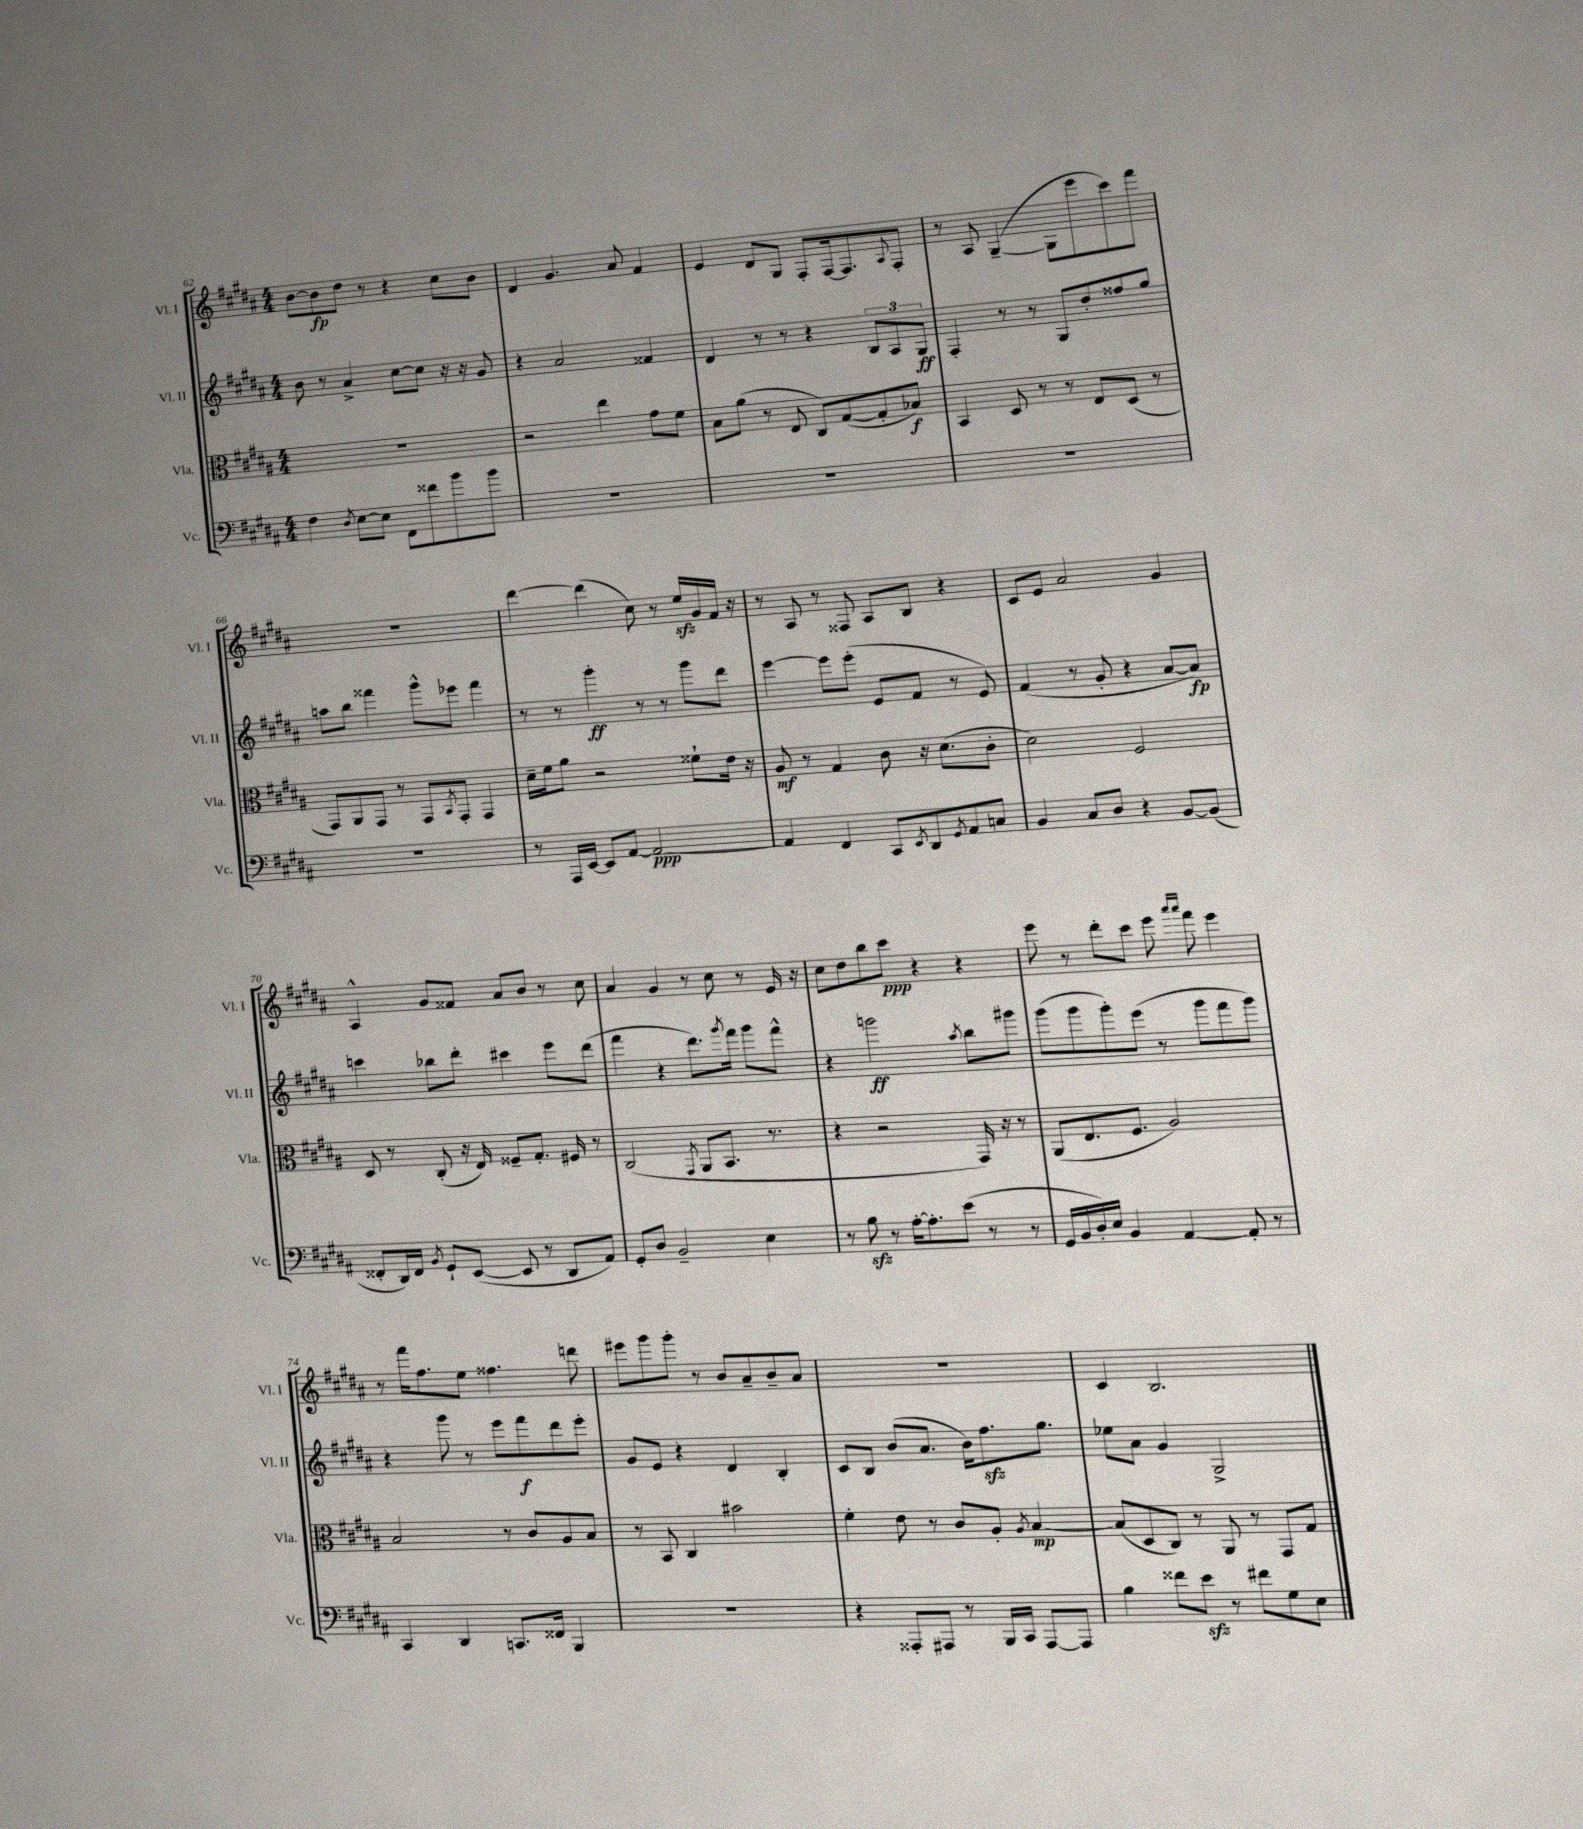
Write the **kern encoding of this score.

**kern	**dynam	**kern	**dynam	**kern	**dynam	**kern	**dynam
*part4	*part4	*part3	*part3	*part2	*part2	*part1	*part1
*staff4	*staff4	*staff3	*staff3	*staff2	*staff2	*staff1	*staff1
*I"Vc.	*	*I"Vla.	*	*I"Vl. II	*	*I"Vl. I	*
*I'Vc.	*	*I'Vla.	*	*I'Vl. II	*	*I'Vl. I	*
*clefF4	*	*clefC3	*	*clefG2	*	*clefG2	*
*k[f#c#g#d#a#]	*	*k[f#c#g#d#a#]	*	*k[f#c#g#d#a#]	*	*k[f#c#g#d#a#]	*
*M4/4	*	*M4/4	*	*M4/4	*	*M4/4	*
=62	=62	=62	=62	=62	=62	=62	=62
4F#\	.	1r	.	8b\	.	[8b\L	.
.	.	.	.	8r	.	8b\]	fp
8qD#/	.	.	.	.	.	.	.
[8E\L	.	.	.	4a#^/	.	8dd#\J	.
8E\J]	.	.	.	.	.	8r	.
8FF#\L	.	.	.	[8cc#\L	.	4r	.
8f##X\	.	.	.	8cc#\J]	.	.	.
8b\	.	.	.	16r	.	8cc#\L	.
.	.	.	.	16r	.	.	.
8b\J	.	.	.	8g#/	.	8b\J	.
=63	=63	=63	=63	=63	=63	=63	=63
1r	.	2r	.	4r	.	4d#/	.
.	.	.	.	2a#/	.	4.g#/	.
.	.	4ee\	.	.	.	.	.
.	.	.	.	.	.	8a#/	.
.	.	8g#\L	.	4f##X/	.	4f#/	.
.	.	8f#\J	.	.	.	.	.
=64	=64	=64	=64	=64	=64	=64	=64
1r	.	8B\L	.	4d#/	.	4e/	.
.	.	(8a#\J	.	.	.	.	.
.	.	8r	.	8r	.	8d#/L	.
.	.	8E/	.	8r	.	8G#/J	.
.	.	8C#/L)	.	4r	.	8F#'/L	.
.	.	([8G#/	.	.	.	[16F#/k	.
.	.	.	.	.	.	8.F#/]	.
.	.	8G#'/]	.	12B/L	.	.	.
.	.	.	.	12A#/	.	.	.
.	.	.	.	.	.	8qqA#/	.
.	.	8B-X/J)	f	.	.	8F#'/J	.
.	.	.	.	12G#/J	ff	.	.
=65	=65	=65	=65	=65	=65	=65	=65
1r	.	4BB/	.	4F#'/	.	8r	.
.	.	.	.	.	.	8A#/	.
.	.	8D#/	.	8r	.	([4G#~/	.
.	.	8r	.	8r	.	.	.
.	.	8r	.	8G#/L	.	8G#\L]	.
.	.	8E/L	.	8dd#'/	.	8eee\	.
.	.	(8D#/J	.	8ff##X/	.	8ccc#\)	.
.	.	8r	.	8gg#/J	.	8fff#\J	.
!!LO:LB:g=z
=66	=66	=66	=66	=66	=66	=66	=66
1r	.	8GG#/L)	.	8aan\L	.	1r	.
.	.	8AA#/	.	8bb\J	.	.	.
.	.	8GG#/J	.	4fff##X\	.	.	.
.	.	8r	.	.	.	.	.
.	.	8GG#/L	.	8ggg#^^\L	.	.	.
.	.	8qBB/	.	.	.	.	.
.	.	8GG#'/J	.	8eee-X\J	.	.	.
.	.	4GG#/	.	4fff##\	.	.	.
=67	=67	=67	=67	=67	=67	=67	=67
8r	.	16d#~\LL	.	8r	.	[4ddd#\	.
.	.	16f#\J	.	.	.	.	.
16AAA#/LL	.	8a#\J	.	8r	.	.	.
[16EE/JJ	.	.	.	.	.	.	.
8EE/L]	.	2r	.	4ggg#'\	ff	(4ddd#\]	.
[8AA#/J	.	.	.	.	.	.	.
2AA#/_	ppp	.	.	8r	.	8cc#\)	.
.	.	.	.	8r	.	8r	.
.	.	8f##X`\L	.	8ggg#\L	.	16eezz/LL	.
.	.	.	.	.	.	16g#/	.
.	.	16e\Jk	.	8ddd#\J	.	16f#/JJ	.
.	.	16r	.	.	.	16r	.
=68	=68	=68	=68	=68	=68	=68	=68
4AA#/]	.	8A#/	mf	[4eee\	.	8r	.
.	.	8r	.	.	.	8A#/	.
4FF#/	.	4G#/	.	8eee\L]	.	8r	.
.	.	.	.	(8eee'\J	.	8F##X/	.
8CC#/L	.	8c#\	.	8e/L	.	8A#/L	.
8qEE/	.	.	.	.	.	.	.
8DD#/	.	16r	.	8f#/J	.	8B/J	.
.	.	(8.d#\L	.	.	.	.	.
8qGG#/	.	.	.	.	.	.	.
8AA#/	.	.	.	8r	.	4r	.
8Cn/J	.	8c#'\J	.	8e/)	.	.	.
=69	=69	=69	=69	=69	=69	=69	=69
4BB/	.	2d#\)	.	(4f#/	.	8c#/L	.
.	.	.	.	.	.	8e/J	.
8C#/L	.	.	.	8r	.	2a#/	.
8D#/J	.	.	.	8g#'/	.	.	.
4r	.	2F#/	.	4r	.	.	.
[8BB/L	.	.	.	[8a#/L	.	4g#/	.
(8BB/J]	.	.	.	8a#/J])	fp	.	.
!!LO:LB:g=z
=70	=70	=70	=70	=70	=70	=70	=70
8FF##X'/L	.	8D#/	.	4cccn\	.	4A#^^/	.
16DD#/L)	.	8r	.	.	.	.	.
16FF##/JJ	.	.	.	.	.	.	.
8qBB/	.	.	.	.	.	.	.
8GG#`/L	.	(8C#'/	.	8bb-X\L	.	8g#/L	.
([8EE/J	.	16r	.	8ddd#'\J	.	8f##X/J	.
.	.	16E/)	.	.	.	.	.
8EE/]	.	8F##X~/L	.	4ccc#X\	.	8a#/L	.
8r	.	8.G#'/J	.	.	.	8b/J	.
8DD#/L	.	.	.	8eee\L	.	8r	.
.	.	16F#X/	.	.	.	.	.
8AA#/J)	.	8r	.	(8ddd#\J	.	8cc#\	.
=71	=71	=71	=71	=71	=71	=71	=71
8GG#'/L	.	(2C#/	.	4fff#\	.	4a#/	.
8D#/J	.	.	.	.	.	.	.
2BB~/	.	.	.	4r	.	4g#/	.
.	.	8qGG#/	.	.	.	.	.
.	.	8AA#/L	.	8.ddd#\L)	.	8r	.
.	.	8.BB/J	.	.	.	8cc#\	.
.	.	.	.	8qggg#/	.	.	.
.	.	.	.	16fff#\Jk	.	.	.
4E\	.	.	.	8ggg#\L	.	8r	.
.	.	8.r	.	.	.	.	.
.	.	.	.	8fff#^^\J	.	16e/	.
.	.	.	.	.	.	16r	.
=72	=72	=72	=72	=72	=72	=72	=72
8r	.	4r	.	4r	.	8cc#\L	.
8Bzz\	.	.	.	.	.	8dd#\	.
8r	.	2r	.	2gggn\	ff	8bb\	.
[16A#'\KL	.	.	.	.	.	8ccc#\J	ppp
8.A#'\]	.	.	.	.	.	.	.
.	.	.	.	.	.	4r	.
(8e\J	.	.	.	.	.	.	.
.	.	.	.	8qaa#/	.	.	.
8r	.	16GG#/)	.	8bb\L	.	4r	.
.	.	16r	.	.	.	.	.
8r	.	8r	.	8ggg#X\J	.	.	.
=73	=73	=73	=73	=73	=73	=73	=73
16GG#/LL	.	(8AA#/L	.	(8ggg#\L	.	8eee\	.
16BB/	.	.	.	.	.	.	.
16D#'/)	.	8.E/	.	8ggg#\	.	8r	.
16E/JJ	.	.	.	.	.	.	.
4BB/	.	.	.	8ggg#'\)	.	8ddd#'\L	.
.	.	8.F#/J	.	.	.	.	.
.	.	.	.	(8eee\J	.	8ccc#\J	.
[4AA#/	.	2A#/)	.	8r	.	8eee\	.
.	.	.	.	.	.	16qqaaa#/LL	.
.	.	.	.	.	.	16qqaaa#/JJ	.
.	.	.	.	8ggg#\L	.	8fff#\	.
8AA#'/]	.	.	.	8fff#\	.	4eee\	.
8r	.	.	.	8ggg#\J)	.	.	.
!!LO:LB:g=z
=74	=74	=74	=74	=74	=74	=74	=74
4CC#/	.	2B/	.	4r	.	8r	.
.	.	.	.	.	.	16fff#\KL	.
.	.	.	.	.	.	8.ff#\	.
4DD#/	.	.	.	8ggg#\	.	.	.
.	.	.	.	8r	.	8ee\J	.
8.CCn/L	.	8r	.	8eee\L	.	4.ff##X\	.
.	.	8c#/L	.	8fff#\	f	.	.
16FF##X/Jk	.	.	.	.	.	.	.
4BBB/	.	8A#/	.	8ddd#\	.	.	.
.	.	8B/J	.	8eee'\J	.	8dddn\	.
=75	=75	=75	=75	=75	=75	=75	=75
1r	.	8r	.	8g#/L	.	8eee#X\L	.
.	.	8BB/	.	8e/J	.	8ggg#\	.
.	.	4C#/	.	4r	.	8ggg#'\J	.
.	.	.	.	.	.	8r	.
.	.	2b#X\	.	4d#/	.	8b/L	.
.	.	.	.	.	.	8a#~/	.
.	.	.	.	4B'/	.	8b~/	.
.	.	.	.	.	.	8a#/J	.
=76	=76	=76	=76	=76	=76	=76	=76
4r	.	4f#'\	.	8c#/L	.	1r	.
.	.	.	.	8B/J	.	.	.
8AAA##X'/L	.	8e\	.	(8b/L	.	.	.
8AAA#X/J	.	8r	.	8.a#/J	.	.	.
8r	.	8c#/L	.	.	.	.	.
.	.	.	.	16b\KL)	.	.	.
16BBB/LL	.	8A#'/J	.	8.ff#zz\	.	.	.
16CC#/JJ	.	.	.	.	.	.	.
.	.	8qA#/	.	.	.	.	.
[8AAA#/L	.	[4B/	mp	.	.	.	.
.	.	.	.	8.gg#\J	.	.	.
8AAA#/J]	.	.	.	.	.	.	.
=77	=77	=77	=77	=77	=77	=77	=77
4B\	.	(8B/L]	.	8ee-X\L	.	4c#/	.
.	.	8D#/	.	8a#\J	.	.	.
8f##X\L	.	8C#/J)	.	4g#/	.	2.B/	.
8ezz\J	.	8r	.	.	.	.	.
8r	.	8AA#/	.	2G#^/	.	.	.
8f#X\L	.	8r	.	.	.	.	.
8G#\	.	8GG#/L	.	.	.	.	.
8E\J	.	8G#/J	.	.	.	.	.
==	==	==	==	==	==	==	==
*-	*-	*-	*-	*-	*-	*-	*-
